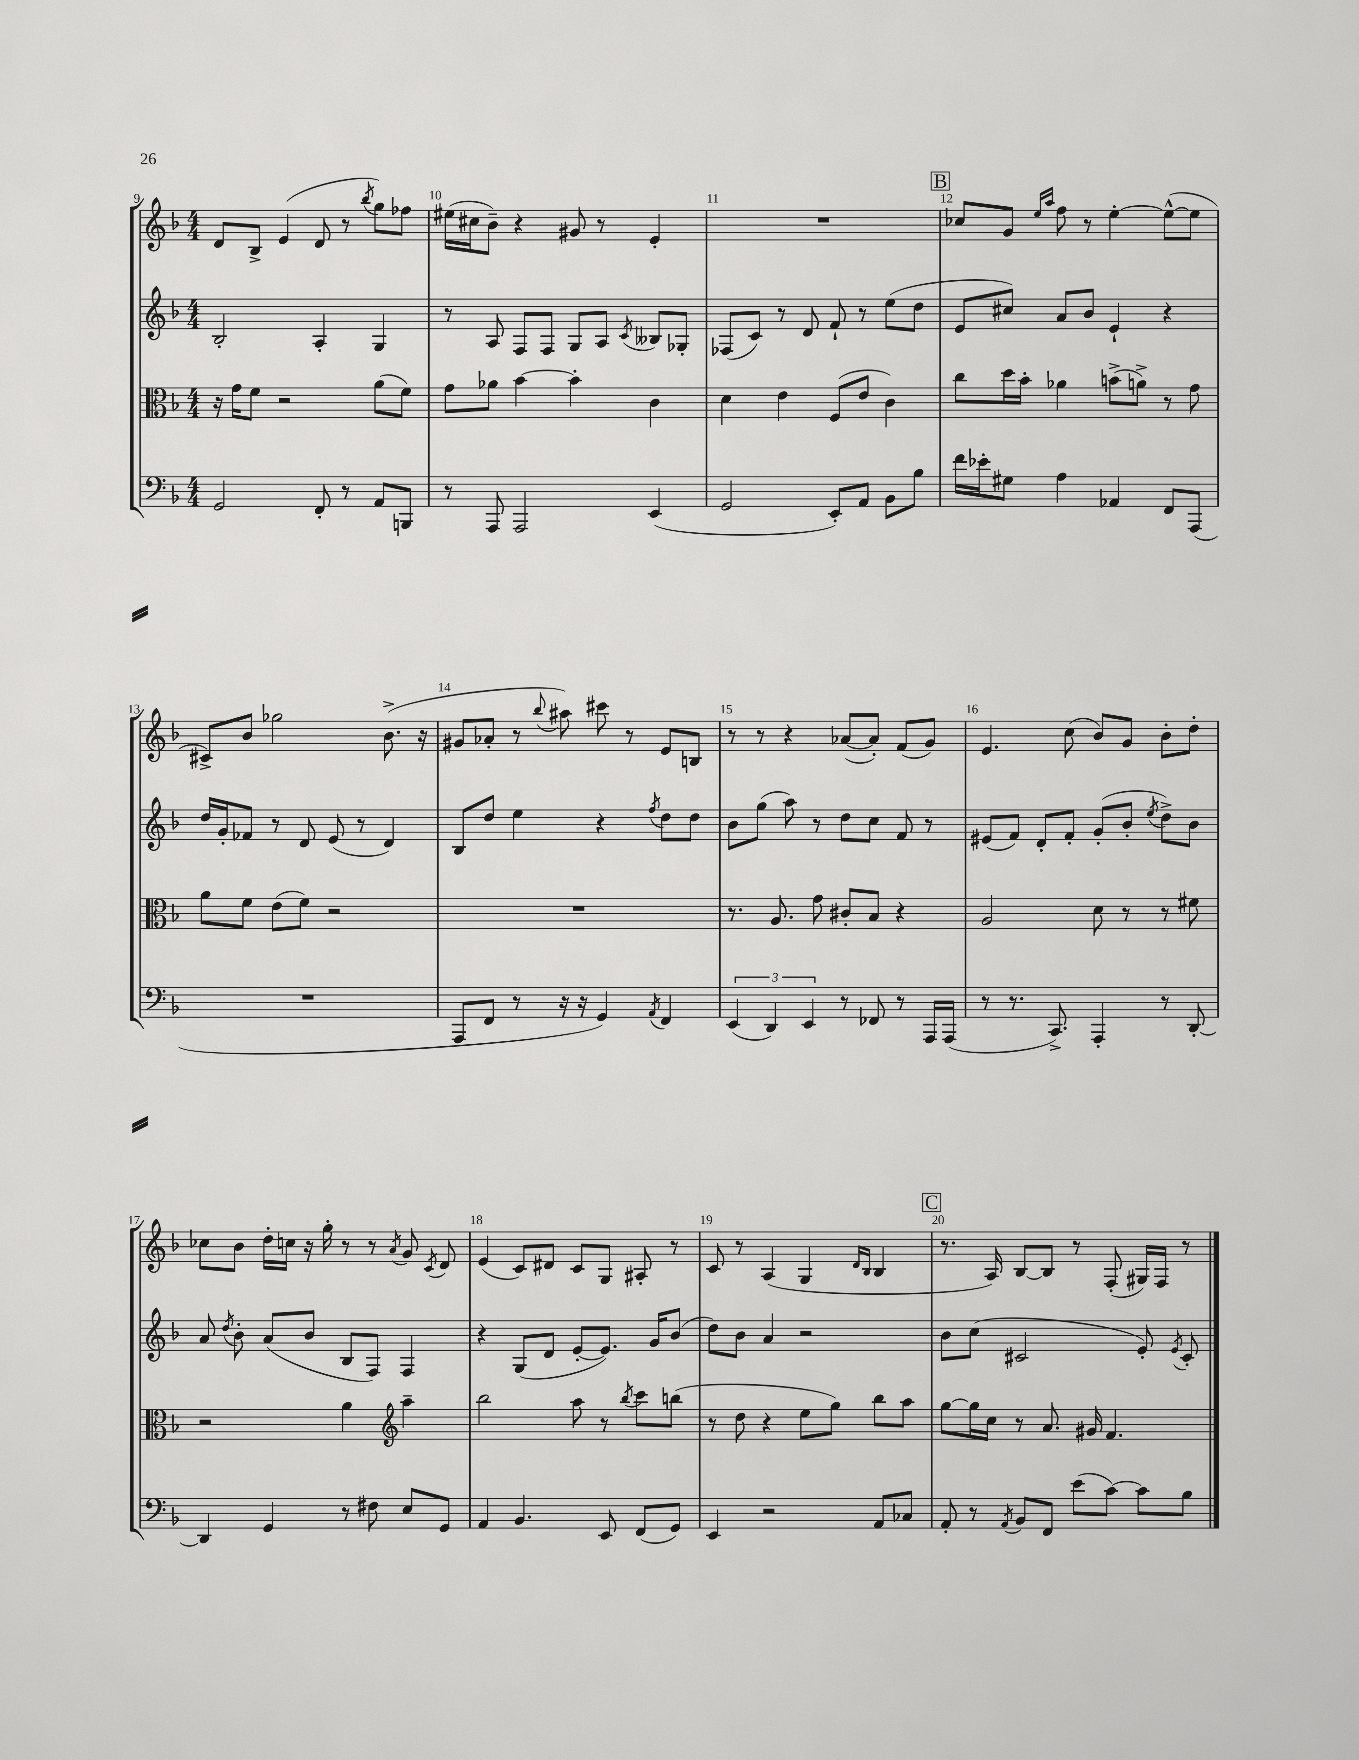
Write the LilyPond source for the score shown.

<<
\new StaffGroup <<
\new Staff = "s0" {
    \clef treble \key f \major \numericTimeSignature \time 4/4
    \autoBeamOff d'8[ bes8]-> e'4( d'8 r8 \acciaccatura { bes''8 } g''8[) fes''8] |
    eis''16[( cis''16 bes'8]--) r4 gis'8 r8 e'4-. |
    R1 |
    \mark \markup { \box "B" } ces''8[ g'8] \grace { e''16[ a''16] } f''8 r8 e''4~-. e''8[~-^( e''8] |
    cis'8[->) bes'8] ges''2 bes'8.->( r16 |
    gis'8[ aes'8]-. r8 \appoggiatura { bes''8 } ais''8) cis'''8 r8 e'8[ b8] |
    r8 r8 r4 aes'8[~( aes'8]-.) f'8[( g'8]) |
    e'4. c''8( bes'8[) g'8] bes'8[-. d''8]-. |
    ces''8[ bes'8] d''16[-. c''16] r16 g''16-. r8 r8 \acciaccatura { a'8 } g'8 \acciaccatura { c'8 } d'8 |
    e'4( c'8[) dis'8] c'8[ g8] ais8-. r8 |
    c'8 r8 a4( g4 \grace { d'16[ bes16] } bes4 |
    \mark \markup { \box "C" } r8. a16) bes8[~ bes8] r8 f8-.( gis16[) f16] r8 \bar "|." |
}
\new Staff = "s1" {
    \clef treble \key f \major \numericTimeSignature \time 4/4
    \autoBeamOff bes2-. a4-. g4 |
    r8 a8 f8[ f8] g8[ a8] \acciaccatura { c'8 } beses8[ ges8]-. |
    fes8[( c'8]) r8 d'8 f'8-! r8 e''8[( d''8] |
    \mark \markup { \box "B" } e'8[ cis''8]) a'8[ bes'8] e'4-! r4 |
    d''16[ g'16-. fes'8] r8 d'8 e'8( r8 d'4) |
    bes8[ d''8] e''4 r4 \acciaccatura { f''8 } d''8[ d''8] |
    bes'8[ g''8]( a''8) r8 d''8[ c''8] f'8 r8 |
    eis'8[( f'8]) d'8[-. f'8]-. g'8[-.( bes'8]-. \acciaccatura { e''8 } d''8[->) bes'8] |
    a'8 \acciaccatura { d''8 } bes'8-. a'8[( bes'8] bes8[ f8]) f4 |
    r4 g8[( d'8] e'8[~-. e'8.]) g'16[ bes'8]( |
    d''8[) bes'8] a'4 r2 |
    \mark \markup { \box "C" } bes'8[ c''8]( cis'2 e'8-.) \acciaccatura { e'8 } cis'8-. \bar "|." |
}
\new Staff = "s2" {
    \clef alto \key f \major \numericTimeSignature \time 4/4
    \autoBeamOff r16 g'16[ f'8] r2 a'8[( f'8]) |
    g'8[ aes'8] bes'4~ bes'4-. c'4 |
    d'4 e'4 f8[( e'8] c'4) |
    \mark \markup { \box "B" } c''8[ d''16 bes'16]-. aes'4 b'8[->( a'8]->) r8 g'8 |
    a'8[ f'8] e'8[( f'8]) r2 |
    R1 |
    r8. a8. g'8 cis'8[-. bes8] r4 |
    a2 d'8 r8 r8 fis'8 |
    r2 a'4 \clef treble a''4-- |
    bes''2 a''8 r8 \acciaccatura { bes''8 } c'''8[ b''8]( |
    r8 d''8 r4 e''8[ g''8]) bes''8[ a''8] |
    \mark \markup { \box "C" } g''8[~ g''16 c''16] r8 a'8. gis'16 f'4. \bar "|." |
}
\new Staff = "s3" {
    \clef bass \key f \major \numericTimeSignature \time 4/4
    \autoBeamOff g,2 f,8-. r8 a,8[ b,,8] |
    r8 a,,8 a,,2 e,4( |
    g,2 e,8[-.) a,8] bes,8[ bes8] |
    \mark \markup { \box "B" } f'16[ ees'16-. gis8] a4 aes,4 f,8[ a,,8]( |
    R1 |
    a,,8[ f,8] r8 r16 r16 g,4) \acciaccatura { a,8 } f,4 |
    \tuplet 3/2 { e,4( d,4) e,4 } r8 fes,8 r8 a,,16[ a,,16]( |
    r8 r8. c,8.->) a,,4-. r8 d,8~-. |
    d,4 g,4 r8 fis8 e8[ g,8] |
    a,4 bes,4. e,8 f,8[( g,8]) |
    e,4 r2 a,8[ ces8] |
    \mark \markup { \box "C" } a,8-. r8 \acciaccatura { a,8 } bes,8[ f,8] e'8[( c'8]~) c'8[ bes8] \bar "|." |
}
>>
>>
\layout { \context { \Score currentBarNumber = #9 \override BarNumber.break-visibility = ##(#f #t #t) barNumberVisibility = #all-bar-numbers-visible } }
